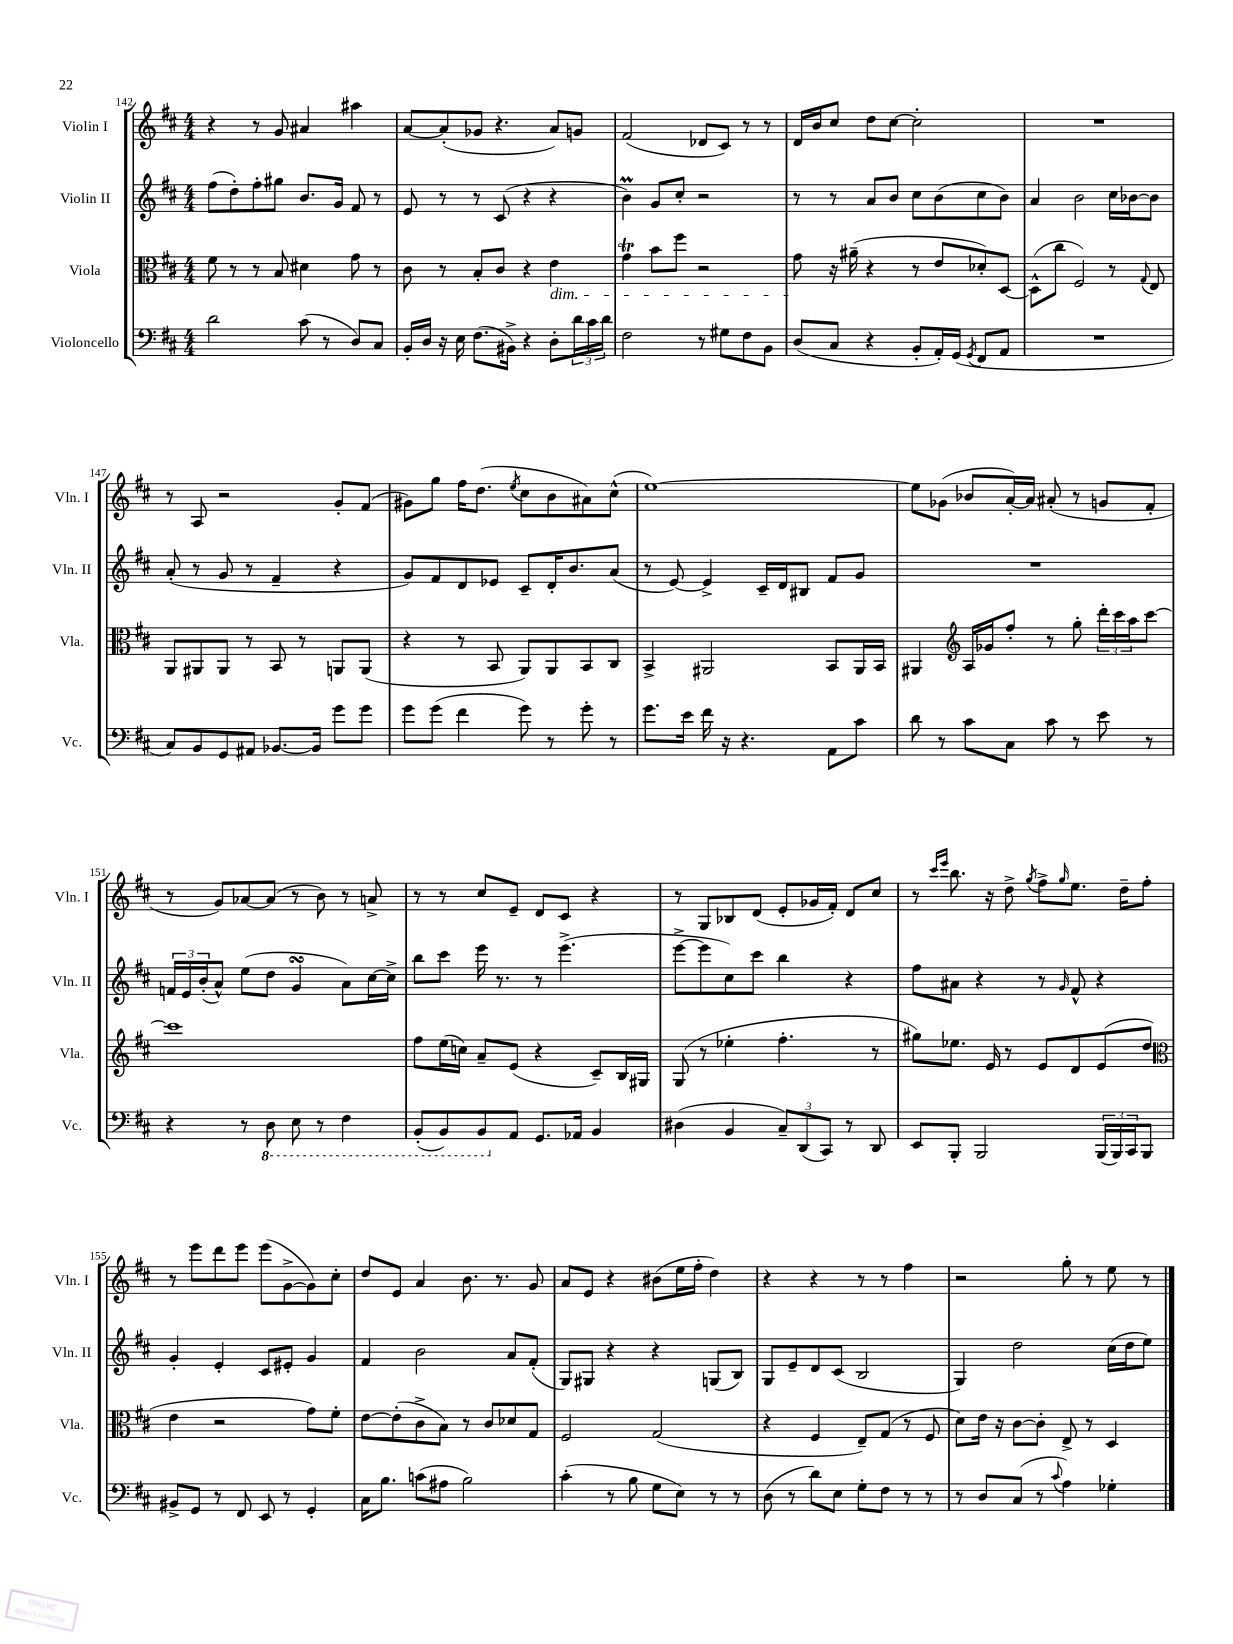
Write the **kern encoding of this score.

**kern	**kern	**kern	**kern
*staff4	*staff3	*staff2	*staff1
*clefF4	*clefC3	*clefG2	*clefG2
*k[f#c#]	*k[f#c#]	*k[f#c#]	*k[f#c#]
*M4/4	*M4/4	*M4/4	*M4/4
2d\	8f#\	(8ff#\L	4r
.	8r	8dd'\)	.
.	8r	8ff#'\	8r
.	8B/	8gg#\J	8g/
(8c#\	4d#\	8.b/L	4a#/
8r	.	.	.
.	.	16g/Jk	.
8D/L)	8g\	8f#/	4aa#\
8C#/J	8r	8r	.
=	=	=	=
16BB'/LL	8c#\	8e/	[8a/L
16D/JJ	.	.	.
16r	8r	8r	(8a'/]
16E\	.	.	.
(8.F#\L	8B'/L	8r	8g-/J
.	8c#/J	(8c#/	4.r
16BB#^\Jk)	.	.	.
4r	4r	4r	.
8D'\L	4e\	4r	8a/L)
24d\L	.	.	8g/J
24c#\	.	.	.
24d\JJ	.	.	.
=	=	=	=
2F#\	4g\	4b\)	(2f#/
.	8b\L	8g/L	.
.	8ff#\J	8cc#'/J	.
8r	2r	2r	8d-/L
8G#\L	.	.	8c#/J)
8F#\	.	.	8r
8BB\J	.	.	8r
=	=	=	=
(8D/L	8g\	8r	16d/LL
.	.	.	16b/J
8C#/J	16r	8r	8cc#/J
.	(16a#~\	.	.
4r	4r	8a/L	8dd\L
.	.	8b/J	[8cc#\J
8BB'/L	8r	8cc#\L	2cc#'\]
16AA'/L)	8e/L	(8b\	.
(16GG/JJ	.	.	.
8qGG/	.	.	.
8FF#/L	8d-'/)	8cc#\	.
8AA/J	[8D/J	8b\J)	.
=	=	=	=
1r	(8D^^\]L	4a/	1r
.	8cc#\J	.	.
.	2F#/)	2b\	.
.	8r	16cc#\LL	.
.	.	[16b-\J	.
.	8qqG/	.	.
.	8E/	8b-\]J	.
=	=	=	=
8C#/L)	8AA/L	(8a'/	8r
8BB/	8AA#/	8r	8A/
8GG/	8AA#/J	8g/	2r
8AA#/J	8r	8r	.
[8.BB-/L	8BB/	4f#~/	.
.	8r	.	.
16BB-/]Jk	.	.	.
8g\L	8AA/L	4r	8g'/L
8g\J	(8AA/J	.	(8f#/J
=	=	=	=
8g\L	4r	8g/L)	8g#\L)
(8g\J	.	8f#/	8gg\J
4f#\	8r	8d/	16ff#\LK
.	.	.	(8.dd\J
.	8BB/	8e-/J	.
.	.	.	8qee/
8g\)	8AA/L)	8c#~/L	8cc#\L
8r	8AA/	16d'/K	8b\
.	.	8.b/	.
8g'\	8BB/	.	8a#\)
8r	8C#/J	(8a/J	(8cc#^^\J
=	=	=	=
8.g\L	4BB^/	8r	[1ee)
.	.	[8e/)	.
16e\Jk	.	.	.
16f#\	2AA#/	4e^/]	.
16r	.	.	.
4.r	.	.	.
.	.	16c#~/LL	.
.	.	16d/J	.
.	.	8B#/J	.
8AA\L	8BB/L	8f#/L	.
8c#\J	16AA#/L	8g/J	.
.	16BB/JJ	.	.
=	=	=	=
8d\	4AA#/	1r	8ee\]L
8r	.	.	(8g-\J
*	*clefG2	*	*
8c#\L	16A/LL	.	8b-/L
.	16g-/J	.	.
8C#\J	8ff#'/J	.	[16a'/L)
.	.	.	16a/]JJ
8c#\	8r	.	(8a#'/
8r	8gg'\	.	8r
8e\	24ddd'\LL	.	8g/L
.	24ccc#\	.	.
.	24aa\J	.	.
8r	[8ccc#\J	.	8f#'/J
=	=	=	=
4r	1ccc#]	24f/LL	8r
.	.	24e/	.
.	.	(24b'/J	.
.	.	8a^^/J)	8g/L)
8r	.	(8ee\L	[8a-/
8DD\	.	8dd\J	(8a-/]J
8EE\	.	4g/	8r
8r	.	.	8b\)
4FF#\	.	8a\L)	8r
.	.	[16cc#\L	8a^/
.	.	16cc#^\]JJ	.
=	=	=	=
(8BBB'/L	8ff#\L	8bb\L	8r
8BBB/)	(16ee\L	8ccc#\J	8r
.	16cc\JJ)	.	.
8BBB/	8a~/L	16eee\	8cc#/L
.	.	8.r	.
8AA/J	(8e/J	.	8e~/J
8.GG/L	4r	8r	8d/L
.	.	(4.eee^\	8c#/J
16AA-/Jk	.	.	.
4BB/	8c#~/L)	.	4r
.	16B/L	.	.
.	16G#/JJ	.	.
=	=	=	=
(4D#\	(8G/	[8eee^\L	8r
.	8r	8eee\]	8G/L
4BB/	4ee-'\	8cc#\)	8B-/
.	.	8ccc#\J	(8d/J
12C#~/L)	4.ff#'\	4bb\	8e'/L
(12DD/	.	.	.
.	.	.	16g-/L
12CC#/J)	.	.	.
.	.	.	16f#'/JJ)
8r	.	4r	8d/L
8DD/	8r	.	8cc#/J
=	=	=	=
8EE/L	8gg#\L)	8ff#\L	8r
.	.	.	16qqccc#/LL
.	.	.	16qqeee/JJ
8BBB'/J	8.ee-\J	8a#\J	8.bb\
2BBB/	.	4r	.
.	16e/	.	16r
.	8r	.	8dd^\
.	.	.	8qgg/
.	8e/L	8r	8ff#^\L
.	.	16qqg/	16qqgg/
.	8d/	8f#^^/	8.ee\J
(24BBB/LL	(8e/	4r	.
24BBB/)	.	.	.
.	.	.	16dd~\LK
24CC#/J	.	.	.
8BBB/J	8dd/J	.	8ff#'\J
=	=	=	=
*	*clefC3	*	*
8BB#^/L	4e\	4g'/	8r
8GG/J	.	.	8eee\L
8r	2r	4e'/	8ddd\
8FF#/	.	.	8eee\J
8EE/	.	8c#/L	(8eee\L
8r	.	8e#'/J	[8g^\
4GG'/	8g\L)	4g/	8g\])
.	8f#'\J	.	8cc#'\J
=	=	=	=
16C#\LK	[8e\L	4f#/	8dd/L
8.B\J	.	.	.
.	(8e'\]	.	8e/J
(8c\L	8c#^\	2b\	4a/
8A#\J	8B\J)	.	.
2B\)	8r	.	8.b\
.	8c#/L	.	.
.	.	.	8.r
.	8d-/	8a/L	.
.	8G/J	(8f#'/J	8g/
=	=	=	=
(4c#'\	2F#/	8G/L)	8a/L
.	.	8G#/J	8e/J
8r	.	4r	4r
8B\	.	.	.
8G\L	(2G/	4r	(8b#\L
8E\J)	.	.	16ee\L
.	.	.	16ff#'\JJ
8r	.	(8G/L	4dd\)
8r	.	8B/J)	.
=	=	=	=
(8D\	4r	8G/L	4r
8r	.	8e~/	.
8d\L)	4F#/	8d/	4r
8E\J	.	(8c#/J	.
8G'\L	8E~/L)	2B/	8r
8F#\J	(8G/J	.	8r
8r	8r	.	4ff#\
8r	8F#/	.	.
=	=	=	=
8r	8d\L)	4G/)	2r
8D/L	16e\Jk	.	.
.	16r	.	.
(8C#/J	[8c#\L	2dd\	.
8r	8c#'\]J	.	.
8qqc#/	.	.	.
4A\)	8E^/	.	8gg'\
.	8r	.	8r
4G-'\	4D/	(16cc#\LL	8ee\
.	.	16dd\J	.
.	.	8ee\J)	8r
==	==	==	==
*-	*-	*-	*-
